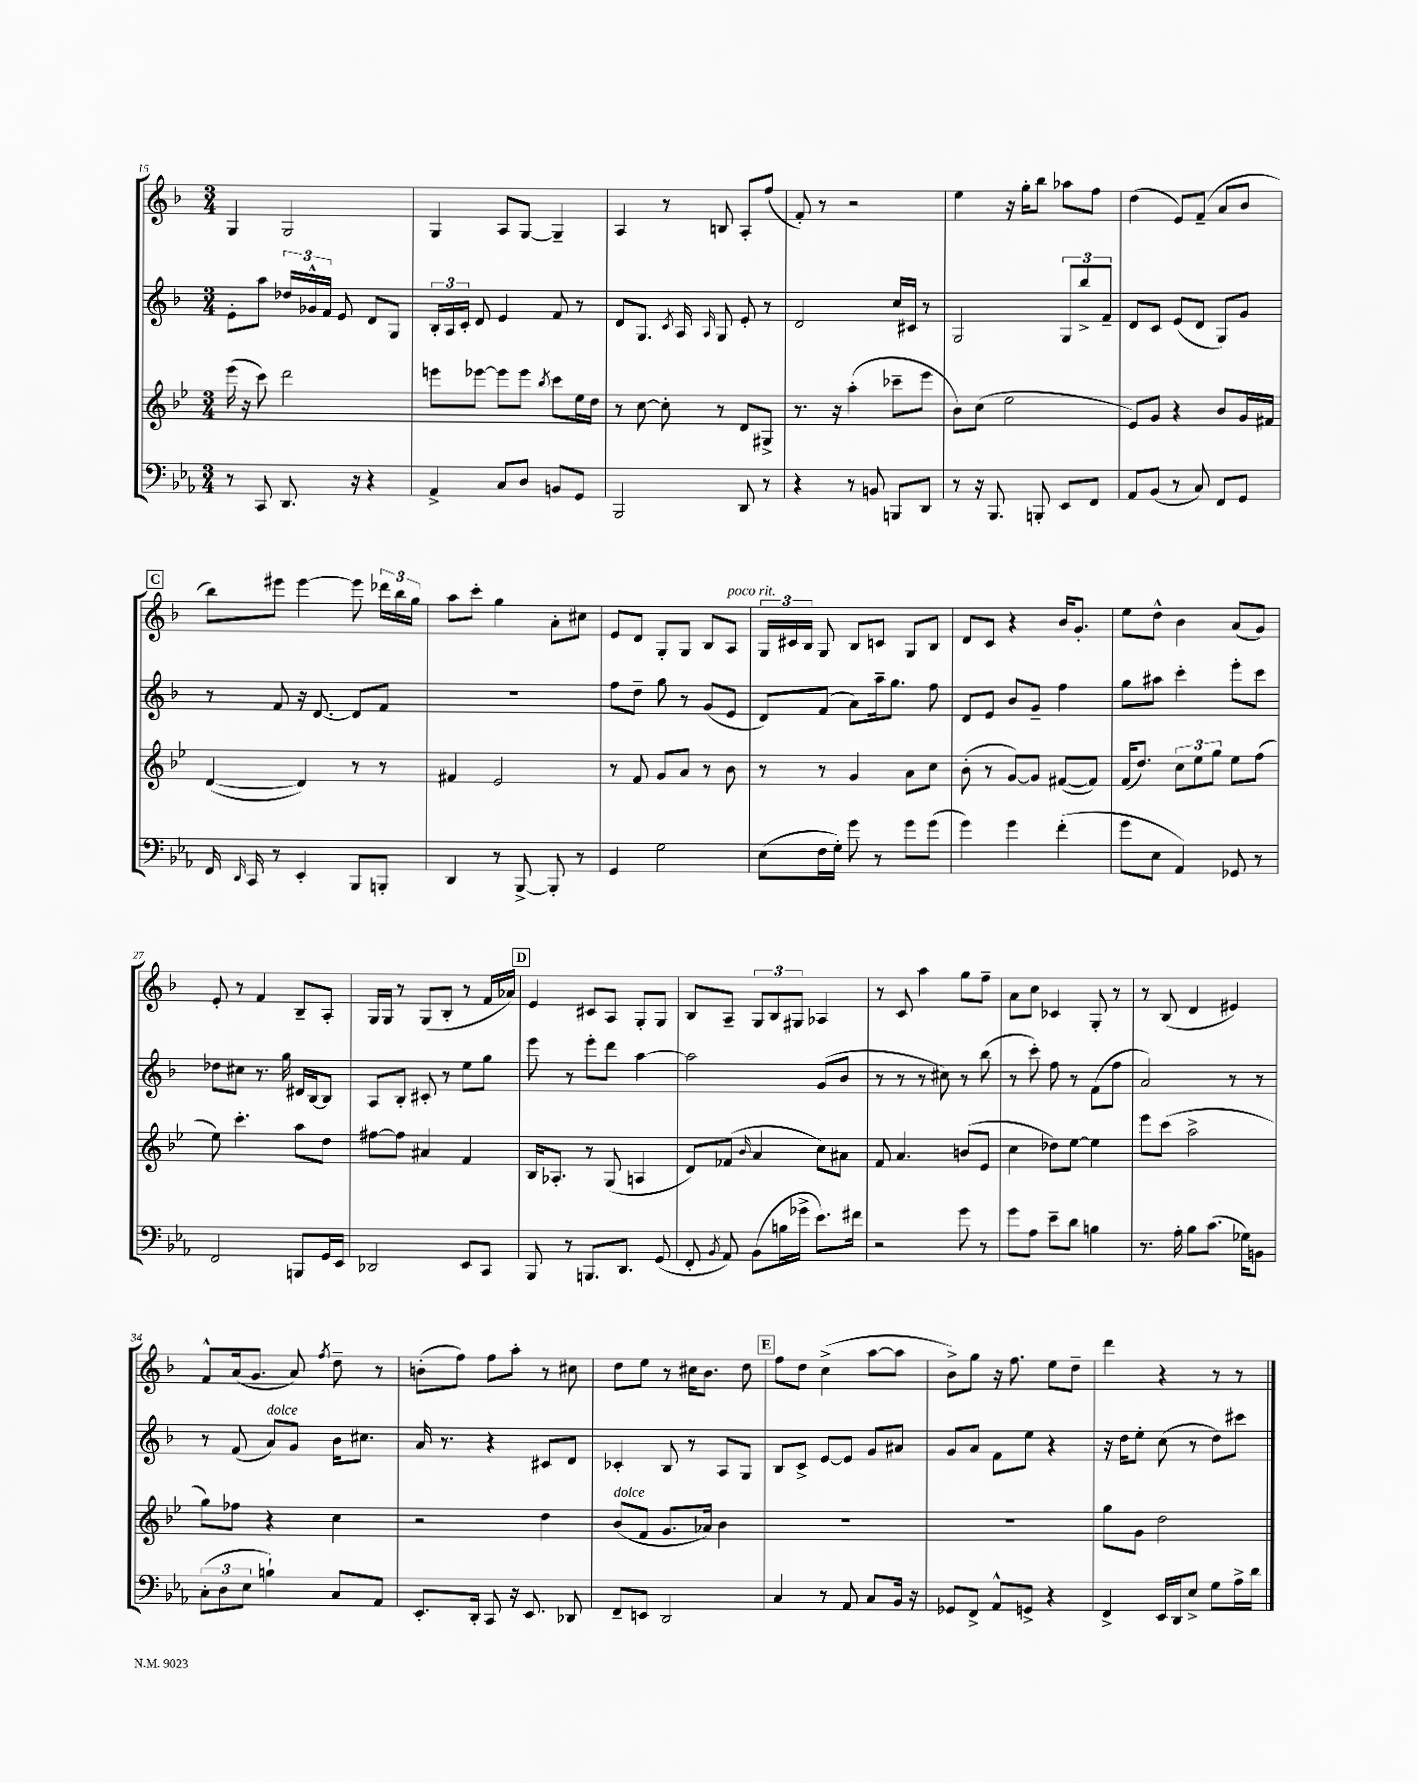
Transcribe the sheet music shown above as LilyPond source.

<<
\new StaffGroup <<
\new Staff = "s0" {
    \clef treble \key f \major \numericTimeSignature \time 3/4
    \autoBeamOff g4 g2 |
    g4 a8[ g8]~ g4-- |
    a4 r8 b8 a8[-. f''8]( |
    f'8-.) r8 r2 |
    e''4 r16 g''16[-. bes''8] aes''8[ f''8] |
    d''4( e'8[) f'8]--( a'8[ bes'8] |
    \mark \markup { \box "C" } bes''8[) eis'''8] eis'''4~ eis'''8 \tuplet 3/2 { des'''16[ bes''16 g''16] } |
    a''8[ c'''8]-. g''4 a'8[-. cis''8] |
    e'8[ d'8] g8[-. g8] bes8[ a8]^\markup { \italic "poco rit." } |
    \tuplet 3/2 { g16[ cis'16 bes16] } g8 bes8[ c'8] g8[ bes8] |
    d'8[ c'8] r4 bes'16[ g'8.]-. |
    e''8[ d''8]-^ bes'4 a'8[( g'8]) |
    e'8-. r8 f'4 bes8[-- a8]-. |
    g16[ g16] r8 g8[( bes8]-. r8 f'16[ aes'16]) |
    \mark \markup { \box "D" } e'4 cis'8[ a8] g8[-. g8] |
    bes8[ a8]-- \tuplet 3/2 { g8[ bes8 gis8] } aes4 |
    r8 c'8 a''4 g''8[ f''8]-- |
    a'8[ c''8] ces'4 g8-. r8 |
    r8 bes8( d'4 eis'4) |
    f'8[-^ a'16( g'8.] a'8) \acciaccatura { f''8 } d''8-- r8 |
    b'8[-.( f''8]) f''8[ a''8]-. r8 cis''8 |
    d''8[ e''8] r8 cis''16[ bes'8.] d''8 |
    \mark \markup { \box "E" } f''8[ d''8] c''4->( a''8[~ a''8] |
    bes'8[->) g''8] r16 f''8. e''8[ d''8]-- |
    d'''4 r4 r8 r8 \bar "|." |
}
\new Staff = "s1" {
    \clef treble \key f \major \numericTimeSignature \time 3/4
    \autoBeamOff e'8[-. a''8] \tuplet 3/2 { des''16[ ges'16-^ f'16] } e'8 d'8[ g8] |
    \tuplet 3/2 { bes16[-. a16 c'16]-. } d'8 e'4 f'8 r8 |
    d'8[ g8.] \acciaccatura { c'8 } a16 \grace { a16 } g8 e'8-. r8 |
    d'2 c''16[ cis'16] r8 |
    g2 \tuplet 3/2 { g8[ bes''8-> f'8]-- } |
    d'8[ c'8] e'8[( d'8] g8[) g'8] |
    \mark \markup { \box "C" } r8 f'8 r16 d'8.~ d'8[ f'8] |
    R2. |
    f''8[ d''8]-- g''8 r8 g'8[( e'8] |
    d'8[) f'8]( a'8[) a''16-- g''8.] f''8 |
    d'8[ e'8] bes'8[ g'8]-- f''4 |
    g''8[ ais''8] c'''4-. e'''8[-. c'''8] |
    des''8[ cis''8] r8. g''16 dis'16[ bes16~ bes8] |
    a8[ bes8]-. cis'8-. r8 e''8[ g''8] |
    \mark \markup { \box "D" } e'''8 r8 e'''8[-. d'''8] a''4~ |
    a''2 g'8[( bes'8] |
    r8 r8 r8 cis''8) r8 bes''8( |
    r8 c'''8-.) f''8 r8 f'8[( f''8] |
    a'2) r8 r8 |
    r8 f'8( a'8[^\markup { \italic "dolce" }) g'8] bes'16[ cis''8.] |
    a'16 r8. r4 cis'8[ d'8] |
    ces'4-. bes8 r8 a8[ g8] |
    \mark \markup { \box "E" } bes8[ c'8]-> e'8[~ e'8] g'8[ ais'8] |
    g'8[ a'8] f'8[ e''8] r4 |
    r16 d''16[ e''8]-. c''8( r8 d''8[) cis'''8] \bar "|." |
}
\new Staff = "s2" {
    \clef treble \key bes \major \numericTimeSignature \time 3/4
    \autoBeamOff ees'''16( r16 c'''8) d'''2 |
    e'''8[ ees'''8]~ ees'''8[ ees'''8] \acciaccatura { bes''8 } c'''8[ ees''16 d''16] |
    r8 c''8~ c''8-. r8 d'8[ gis8]-> |
    r8. r16 a''4-.( ces'''8[-- ees'''8] |
    bes'8[) c''8]( ees''2 |
    ees'8[) g'8] r4 bes'8[ g'16 fis'16] |
    \mark \markup { \box "C" } d'4~( d'4) r8 r8 |
    fis'4 ees'2 |
    r8 f'8 g'8[ a'8] r8 bes'8 |
    r8 r8 g'4 a'8[ c''8] |
    bes'8-.( r8 g'8[~) g'8] fis'8[~( fis'8]) |
    f'16[( d''8.]) \tuplet 3/2 { c''8[ ees''8 g''8] } ees''8[ f''8]( |
    ees''8) c'''4.-. a''8[ d''8] |
    fis''8[~ fis''8] ais'4 f'4 |
    \mark \markup { \box "D" } bes16[ aes8.]-. r8 g8( a4 |
    d'8[) fes'8]( \grace { bes'16 } a'4 c''8[) ais'8] |
    f'8 a'4. b'8[( ees'8] |
    c''4 des''8[) ees''8]~ ees''4 |
    ees'''8[ c'''8]( a''2-> |
    g''8[) fes''8] r4 c''4 |
    r2 d''4 |
    bes'8[^\markup { \italic "dolce" }( f'8] g'8.[ aes'16]) bes'4 |
    \mark \markup { \box "E" } R2. |
    R2. |
    g''8[ g'8] d''2 \bar "|." |
}
\new Staff = "s3" {
    \clef bass \key ees \major \numericTimeSignature \time 3/4
    \autoBeamOff r8 c,8 d,8. r16 r4 |
    aes,4-> c8[ d8] b,8[ g,8] |
    bes,,2 d,8 r8 |
    r4 r8 b,8 b,,8[ d,8] |
    r8 r16 bes,,8. b,,8-. ees,8[ f,8] |
    aes,8[ bes,8]( r8 c8) f,8[ g,8] |
    \mark \markup { \box "C" } f,16 \grace { d,16 } c,16 r8 ees,4-. bes,,8[ b,,8]-. |
    d,4 r8 bes,,8~-> bes,,8-. r8 |
    g,4 g2 |
    ees8[( f16 g16]-.) g'8 r8 g'8[ g'8]( |
    g'4) g'4 f'4-.( |
    g'8[ ees8] aes,4) ges,8 r8 |
    f,2 b,,8[ g,16 ees,16] |
    des,2 ees,8[ c,8] |
    \mark \markup { \box "D" } bes,,8 r8 b,,8.[ d,8.] g,8( |
    f,8-. \acciaccatura { bes,8 } aes,8) bes,8[( b16 ges'16]-> ees'8.[) fis'16] |
    r2 g'8 r8 |
    g'8[ aes8] ees'8[-- d'8] b4 |
    r8. aes16-. bes8[ c'8.]( ges16[) b,8] |
    \tuplet 3/2 { c8[-.( d8 ees8] } b4-!) c8[ aes,8] |
    ees,8.[-. d,16]-. c,8 r16 ees,8. des,8 |
    f,8[-- e,8] d,2 |
    \mark \markup { \box "E" } c4 r8 aes,8 c8[ bes,16] r16 |
    ges,8[ f,8]-> aes,8[-^ g,8]-> r4 |
    f,4-> ees,16[ d,16 ees8]-> g8[ aes16-> d'16] \bar "|." |
}
>>
>>
\layout { \context { \Score currentBarNumber = #15 } }
